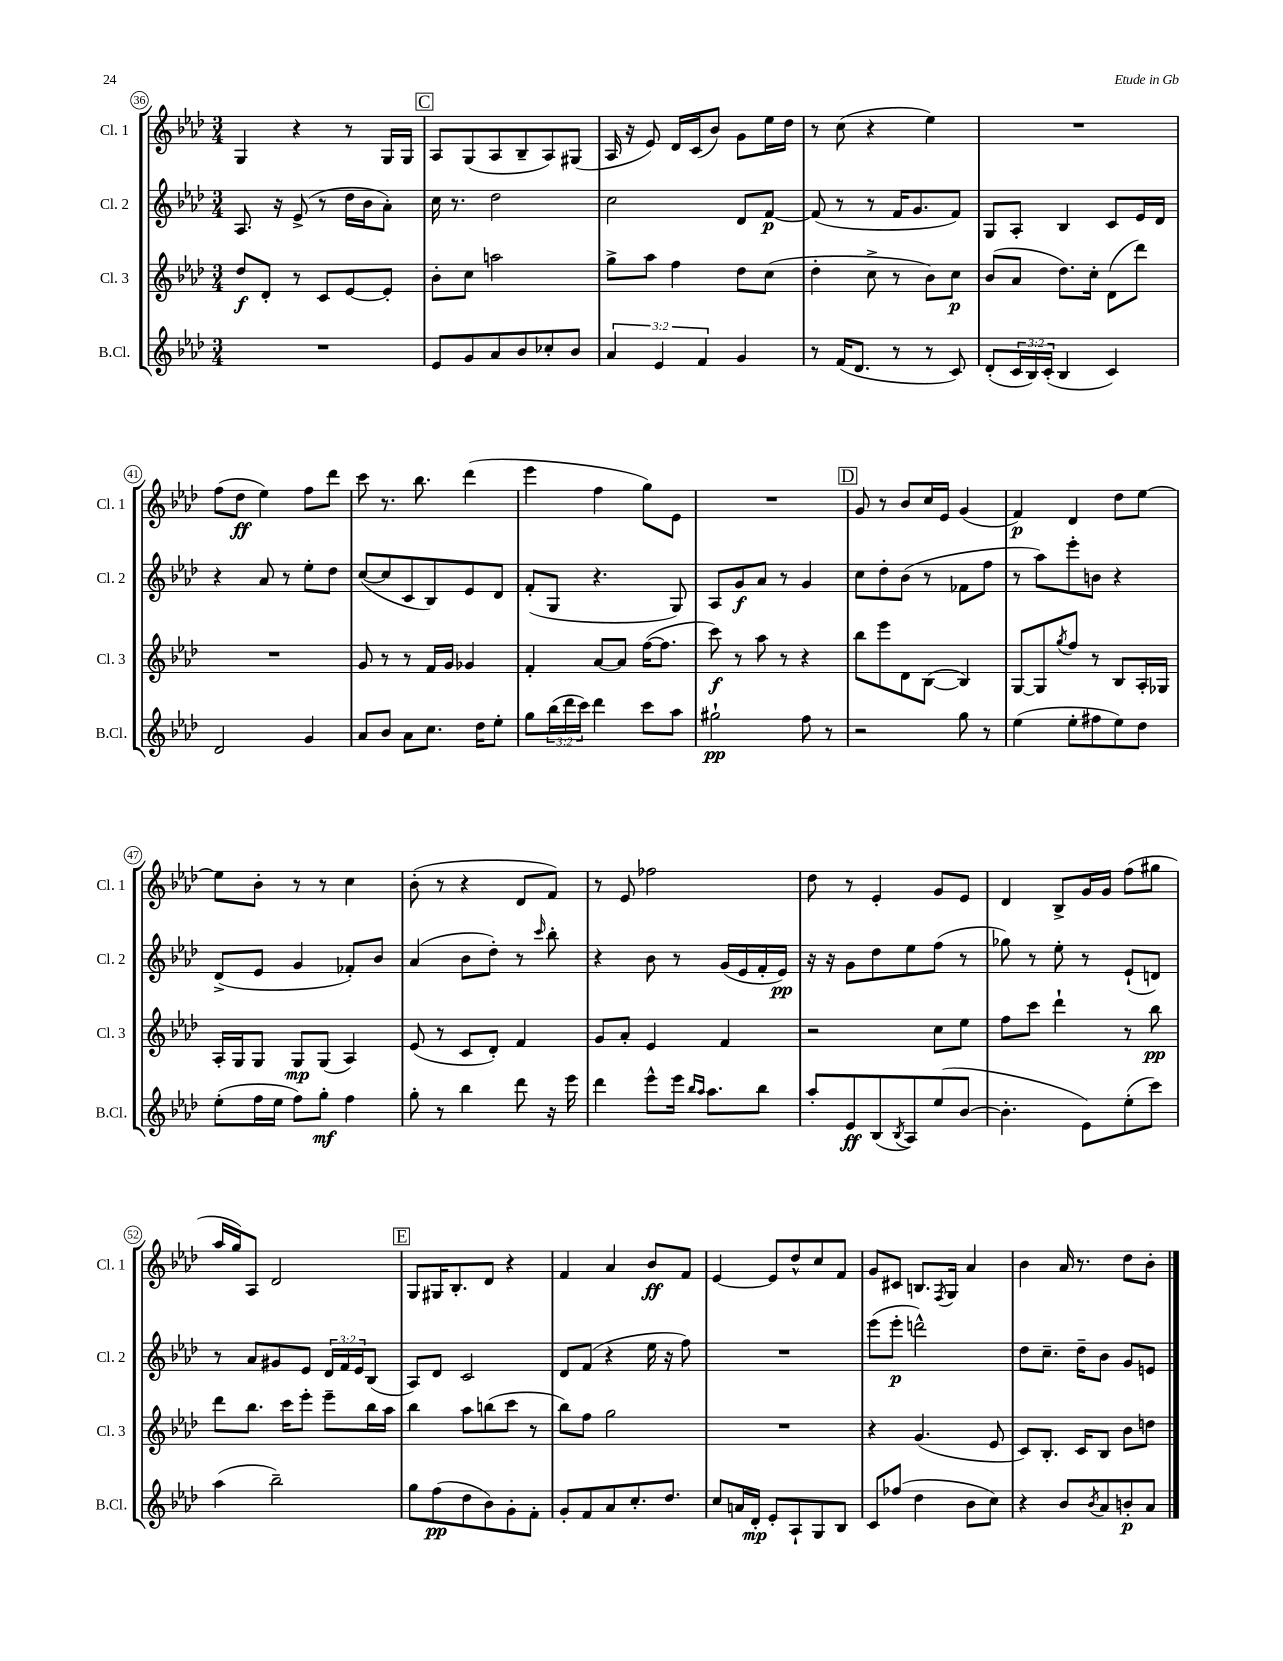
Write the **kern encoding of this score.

**kern	**kern	**kern	**kern
*staff4	*staff3	*staff2	*staff1
*clefG2	*clefG2	*clefG2	*clefG2
*k[b-e-a-d-]	*k[b-e-a-d-]	*k[b-e-a-d-]	*k[b-e-a-d-]
*M3/4	*M3/4	*M3/4	*M3/4
2.r	8dd-	8.A-	4G
.	8d-'	.	.
.	.	16r	.
.	8r	(8e-^	4r
.	8c	8r	.
.	[8e-	16dd-	8r
.	.	16b-	.
.	8e-']	8a-')	16G
.	.	.	16G
=	=	=	=
8e-	8b-'	16cc	8A-
.	.	8.r	.
8g	8cc	.	(8G
8a-	2aa	2dd-	8A-
8b-	.	.	8B-~
8cc-'	.	.	8A-)
8b-	.	.	(8G#
=	=	=	=
6a-	8gg^	2cc	16A-
.	.	.	16r
.	8aa-	.	8e-)
6e-	.	.	.
.	4ff	.	16d-
.	.	.	(16c
6f	.	.	.
.	.	.	8b-)
4g	8dd-	8d-	8g
.	(8cc	[8f	16ee-
.	.	.	16dd-
=	=	=	=
8r	4dd-'	(8f]	8r
(16f	.	8r	(8cc
8.d-	.	.	.
.	8cc^	8r	4r
8r	8r	16f	.
.	.	8.g	.
8r	8b-)	.	4ee-)
8c)	8cc	8f)	.
=	=	=	=
(8d-'	(8b-	8G	2.r
24c	8a-	8A-'	.
24B-)	.	.	.
(24c'	.	.	.
4B-	8.dd-)	4B-	.
.	16cc'	.	.
4c)	(8d-	8c	.
.	8ddd-)	16e-	.
.	.	16d-	.
=	=	=	=
2d-	2.r	4r	(8ff
.	.	.	8dd-
.	.	8a-	4ee-)
.	.	8r	.
4g	.	8ee-'	8ff
.	.	8dd-	8ddd-
=	=	=	=
8a-	8g	([8cc	8ccc
8b-	8r	8cc]	8.r
8a-	8r	8c	.
.	.	.	8.bb-
8.cc	16f	8B-)	.
.	16g	.	.
.	4g-	8e-	(4ddd-
16dd-	.	.	.
8ee-'	.	8d-	.
=	=	=	=
8gg	4f'	(8f'	4eee-
(24bb-	.	8G	.
24ddd-	.	.	.
24ccc)	.	.	.
4ddd-	[8a-	4.r	4ff
.	8a-]	.	.
8ccc	([16ff	.	8gg)
.	8.ff]	.	.
8aa-	.	8G)	8e-
=	=	=	=
2gg#`	8ccc)	8A-	2.r
.	8r	8g	.
.	8aa-	8a-	.
.	8r	8r	.
8ff	4r	4g	.
8r	.	.	.
=	=	=	=
2r	8bb-	8cc	8g
.	8eee-	8dd-'	8r
.	8d-	(8b-	8b-
.	([8B-	8r	16cc
.	.	.	16e-
8gg	4B-])	8f-	(4g
8r	.	8ff	.
=	=	=	=
(4ee-	[8G	8r	4f)
.	8G]	8aa-)	.
.	8qgg	.	.
8ee-'	8ff	8eee-'	4d-
8ff#	8r	8b	.
8ee-)	8B-	4r	8dd-
8dd-	16A-'	.	[8ee-
.	16G-	.	.
=	=	=	=
(8ee-'	16A-'	(8d-^	8ee-]
.	16G	.	.
16ff	8G	8e-	8b-'
16ee-	.	.	.
8ff)	8G	4g	8r
8gg'	(8G	.	8r
4ff	4A-)	8f-')	4cc
.	.	8b-	.
=	=	=	=
8gg'	(8e-	(4a-	(8b-'
8r	8r	.	8r
4bb-	8c	8b-	4r
.	8d-')	8dd-')	.
8ddd-	4f	8r	8d-
.	.	16qqccc	.
16r	.	8bb-'	8f)
16eee-	.	.	.
=	=	=	=
4ddd-	8g	4r	8r
.	8a-'	.	8e-
8eee-^^	4e-	8b-	2ff-
16eee-	.	8r	.
16qqbb-	.	.	.
16qqaa-	.	.	.
8.aa-	.	.	.
.	4f	(16g	.
.	.	16e-	.
8bb-	.	16f'	.
.	.	16e-)	.
=	=	=	=
8aa-'	2r	16r	8dd-
.	.	16r	.
8e-	.	8g	8r
(8B-	.	8dd-	4e-'
8qB-	.	.	.
8A-)	.	8ee-	.
(8ee-	8cc	(8ff	8g
[8b-	8ee-	8r	8e-
=	=	=	=
4.b-']	8ff	8gg-)	4d-
.	8ccc	8r	.
.	4ddd-`	8ee-'	8B-^
8e-)	.	8r	16g
.	.	.	16g
(8ee-'	8r	(8e-`	(8ff
8ccc)	8bb-	8d)	8gg#
=	=	=	=
(4aa-	8ddd-	8r	16aa-
.	.	.	16gg)
.	8.bb-	8a-	8A-
2bb-~)	.	8g#	2d-
.	16ccc	.	.
.	8eee-'	8e-	.
.	8eee-~	24d-	.
.	.	24f	.
.	.	24e-	.
.	16bb-	(8B-	.
.	16aa-	.	.
=	=	=	=
8gg	4bb-	8A-)	8G
(8ff	.	8d-	16G#
.	.	.	8.B-'
8dd-	8aa-	2c	.
8b-)	(8bb	.	8d-
8g'	8ccc	.	4r
8f'	8r	.	.
=	=	=	=
8g'	8bb-)	8d-	4f
8f	8ff	(8f	.
8a-	2gg	4r	4a-
8.cc'	.	.	.
.	.	16ee-	8b-
8.dd-	.	16r	.
.	.	8ff)	8f
=	=	=	=
8cc	2.r	2.r	[4e-
16a	.	.	.
16d-'	.	.	.
8e-'	.	.	8e-]
8A-`	.	.	8dd-^^
8G	.	.	8cc
8B-	.	.	8f
=	=	=	=
8c	4r	(8eee-	8g
(8ff-	.	8eee-'	8c#
4dd-	(4.g	2ddd^^)	8.B
.	.	.	8qF
.	.	.	16G
8b-	.	.	4a-
8cc)	8e-	.	.
=	=	=	=
4r	8c)	8dd-	4b-
.	8.B-'	8.cc~	.
8b-	.	.	16a-
.	16c	16dd-~	8.r
8qb-	.	.	.
8a-	8B-	8b-	.
8b'	8b-	8g	8dd-
8a-	8dd	8e	8b-'
==	==	==	==
*-	*-	*-	*-
